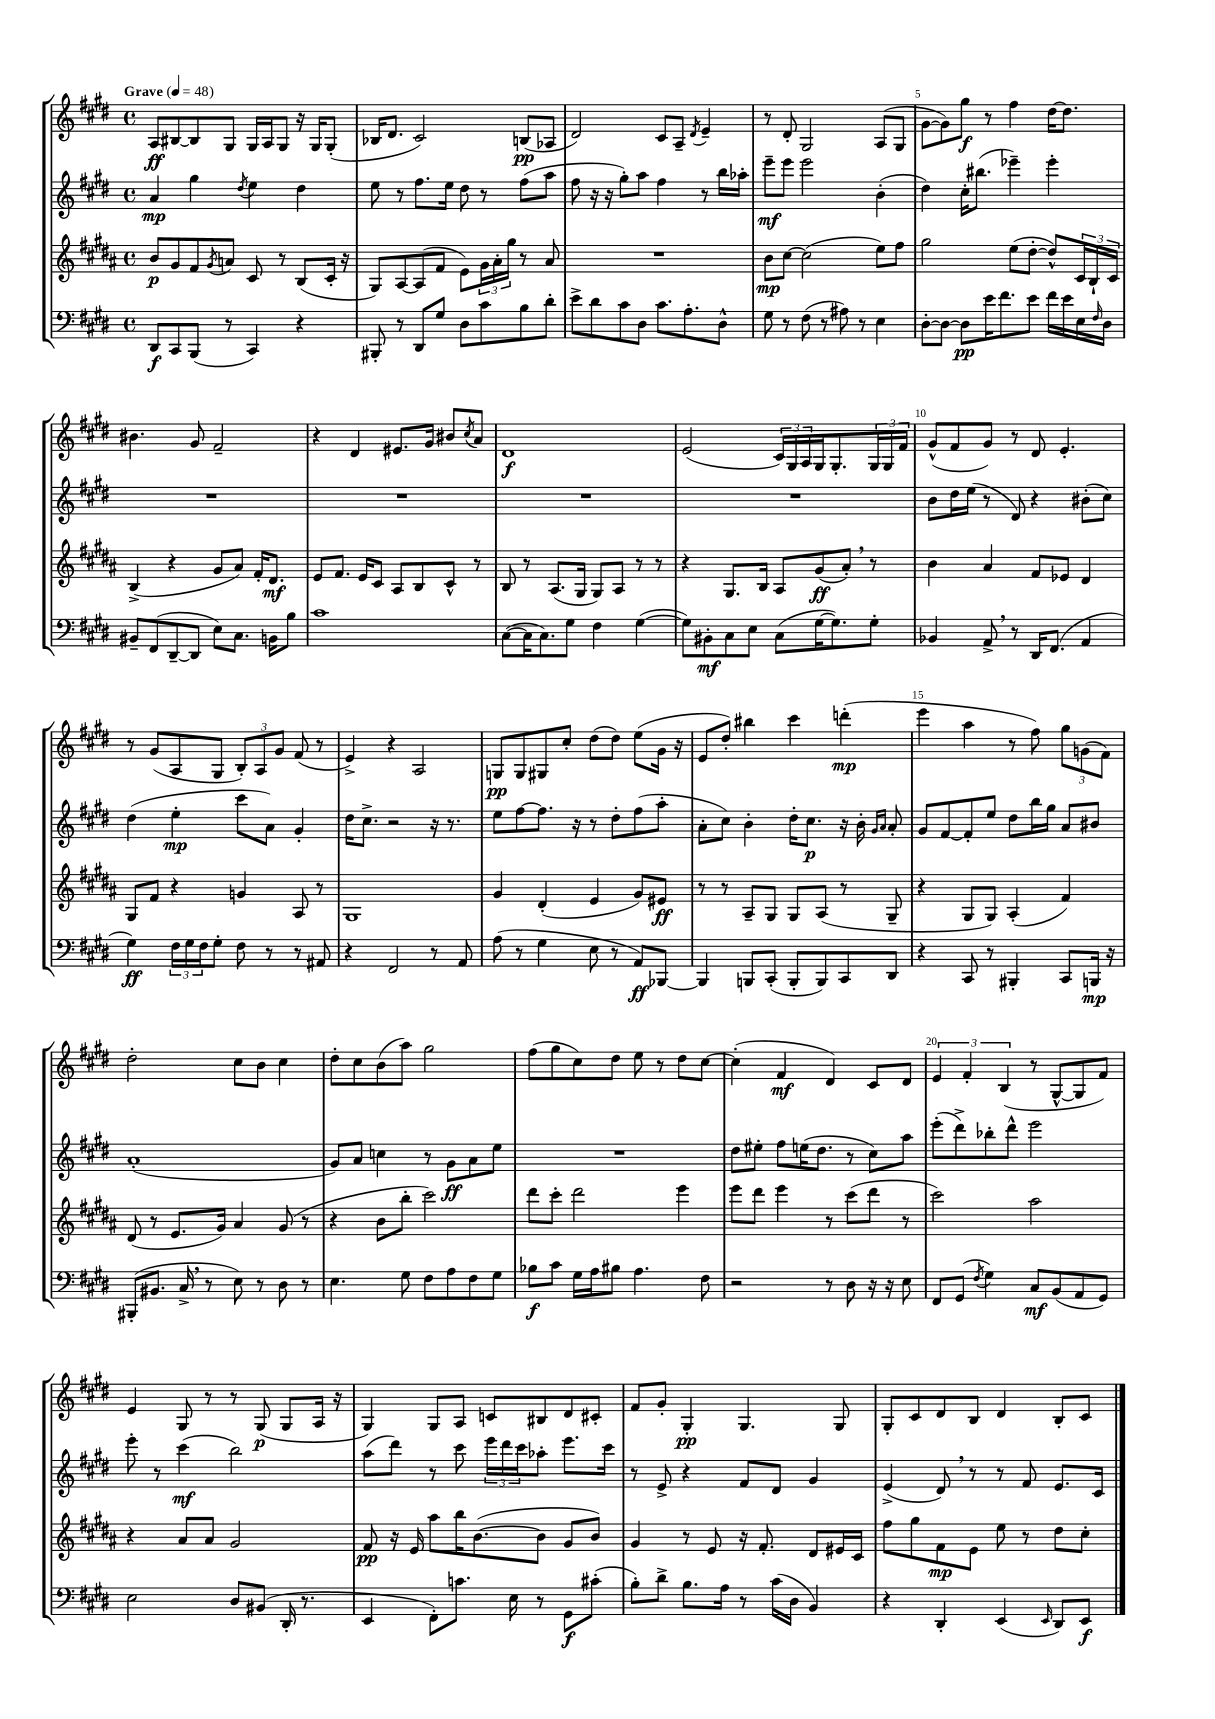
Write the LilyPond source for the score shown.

<<
\new StaffGroup <<
\new Staff = "s0" {
    \clef treble \key e \major \defaultTimeSignature \time 4/4 \tempo "Grave" 4 = 48
    a8\ff bis8~ bis8 gis8 gis16 a16 gis8 r16 gis16 gis8-.( |
    bes16 dis'8. cis'2) b8\pp( aes8 |
    dis'2) cis'8 a8-- \acciaccatura { dis'8 } e'4-- |
    r8 dis'8-. gis2 a8( gis8 |
    gis'8~ gis'8) gis''8\f r8 fis''4 dis''16~ dis''8. |
    bis'4. gis'8 fis'2-- |
    r4 dis'4 eis'8. gis'16 bis'8 \acciaccatura { cis''8 } a'8 |
    dis'1\f |
    e'2( \tuplet 3/2 { cis'16) gis16 a16 } gis16 gis8.-. \tuplet 3/2 { gis16 gis16 fis'16 } |
    gis'8-^( fis'8 gis'8) r8 dis'8 e'4.-. |
    r8 gis'8( a8 gis8 \tuplet 3/2 { b8-.) a8 gis'8 } fis'8( r8 |
    e'4->) r4 a2 |
    g8\pp g8 gis8 cis''8-. dis''8( dis''8) e''8( gis'16 r16 |
    e'8 dis''8-.) bis''4 cis'''4 d'''4-.\mp( |
    e'''4 a''4 r8 fis''8) \tuplet 3/2 { gis''8 g'8( fis'8) } |
    dis''2-. cis''8 b'8 cis''4 |
    dis''8-. cis''8 b'8( a''8) gis''2 |
    fis''8( gis''8 cis''8) dis''8 e''8 r8 dis''8 cis''8~ |
    cis''4-.( fis'4\mf dis'4) cis'8 dis'8 |
    \tuplet 3/2 { e'4 fis'4-. b4( } r8 gis8~-^ gis8 fis'8) |
    e'4 gis8 r8 r8 gis8\p( gis8 a16 r16 |
    gis4) gis8 a8 c'8 bis8 dis'8 cis'8-. |
    fis'8 gis'8-. gis4-.\pp gis4. gis8 |
    gis8-. cis'8 dis'8 b8 dis'4 b8-. cis'8 \bar "|." |
}
\new Staff = "s1" {
    \clef treble \key e \major \defaultTimeSignature \time 4/4
    a'4\mp gis''4 \acciaccatura { dis''8 } e''4 dis''4 |
    e''8 r8 fis''8. e''16 dis''8 r8 fis''8( a''8 |
    fis''8 r16 r16 gis''8-.) a''8 fis''4 r8 b''16 aes''16-. |
    e'''8--\mf e'''8 e'''2 b'4-.( |
    dis''4) cis''16-. bis''8.( ees'''4--) ees'''4-. |
    R1 |
    R1 |
    R1 |
    R1 |
    b'8 dis''16 e''16( r8 dis'8) r4 bis'8-.( cis''8) |
    dis''4( e''4-.\mp cis'''8 a'8) gis'4-. |
    dis''16 cis''8.-> r2 r16 r8. |
    e''8 fis''8~ fis''8. r16 r8 dis''8-. fis''8( a''8-. |
    a'8-. cis''8) b'4-. dis''16-. cis''8.\p r16 b'16-. \grace { gis'16 a'16 } a'8-. |
    gis'8 fis'8~ fis'8-. e''8 dis''8 b''16 gis''16 a'8 bis'8 |
    a'1-.( |
    gis'8) a'8 c''4 r8 gis'8\ff a'8 e''8 |
    R1 |
    dis''8 eis''8-. fis''8 e''16( dis''8. r8 cis''8) a''8 |
    e'''8-.( dis'''8->) bes''8-. dis'''8-^ e'''2 |
    e'''8-. r8 cis'''4\mf( b''2) |
    a''8( dis'''8) r8 cis'''8 \tuplet 3/2 { e'''16 dis'''16 cis'''16 } aes''8-. e'''8. cis'''16 |
    r8 e'8-> r4 fis'8 dis'8 gis'4 |
    e'4->( dis'8) \breathe r8 r8 fis'8 e'8. cis'16 \bar "|." |
}
\new Staff = "s2" {
    \clef treble \key b \major \defaultTimeSignature \time 4/4
    b'8\p gis'8 fis'8 \acciaccatura { gis'8 } a'8 cis'8 r8 b8( cis'16-. r16 |
    gis8) ais8~ ais8( fis'8 e'8) \tuplet 3/2 { gis'16 ais'16-. gis''16 } r8 ais'8 |
    R1 |
    b'8\mp cis''8~ cis''2( e''8) fis''8 |
    gis''2 e''8( dis''8~-. dis''8-^) \tuplet 3/2 { cis'16 b16-! cis'16 } |
    b4->( r4 gis'8 ais'8) fis'16-. dis'8.\mf |
    e'8 fis'8. e'16 cis'8 ais8 b8 cis'8-^ r8 |
    b8 r8 ais8.( gis16 gis8) ais8 r8 r8 |
    r4 gis8. b16 ais8 gis'8\ff( ais'8-.) \breathe r8 |
    b'4 ais'4 fis'8 ees'8 dis'4 |
    gis8 fis'8 r4 g'4 ais8 r8 |
    gis1 |
    gis'4 dis'4-.( e'4 gis'8) eis'8\ff |
    r8 r8 ais8-- gis8 gis8 ais8( r8 gis8-- |
    r4 gis8 gis8) ais4-.( fis'4) |
    dis'8( r8 e'8. gis'16) ais'4 gis'8( r8 |
    r4 b'8 b''8-. cis'''2) |
    dis'''8 cis'''8-. dis'''2 e'''4 |
    e'''8 dis'''8 e'''4 r8 cis'''8( dis'''8 r8 |
    cis'''2) ais''2 |
    r4 ais'8 ais'8 gis'2 |
    fis'8\pp r16 e'16 ais''8 b''16 b'8.~( b'8 gis'8 b'8) |
    gis'4 r8 e'8 r16 fis'8.-. dis'8 eis'16 cis'16 |
    fis''8 gis''8 fis'8\mp e'8 e''8 r8 dis''8 cis''8-. \bar "|." |
}
\new Staff = "s3" {
    \clef bass \key e \major \defaultTimeSignature \time 4/4
    dis,8\f cis,8 b,,8( r8 cis,4) r4 |
    bis,,8-. r8 dis,8 gis8 dis8 cis'8 b8 dis'8-. |
    e'8-> dis'8 cis'8 dis8 cis'8. a8.-. dis8-^ |
    gis8 r8 fis8( r8 ais8) r8 e4 |
    dis8~-. dis8~ dis8\pp e'16 fis'8. e'8 fis'16 e'16 e16 \grace { fis16 } dis16 |
    bis,8-- fis,8( dis,8~-- dis,8 e8) cis8. b,16 b8 |
    cis'1 |
    cis8~( cis16 cis8.) gis8 fis4 gis4~( |
    gis8) bis,8-.\mf cis8 e8 cis8( gis16~ gis8.) gis8-. |
    bes,4 a,8-> \breathe r8 dis,16 fis,8.( a,4 |
    gis4\ff) \tuplet 3/2 { fis16 gis16 fis16 } gis8-. fis8 r8 r8 ais,8 |
    r4 fis,2 r8 a,8 |
    a8( r8 gis4 e8 r8 a,8\ff) bes,,8~ |
    bes,,4 b,,8 cis,8-.( b,,8-. b,,8) cis,8 dis,8 |
    r4 cis,8 r8 bis,,4-. cis,8 b,,16\mp r16 |
    bis,,8-.( bis,8. cis16-> \breathe r8 e8) r8 dis8 r8 |
    e4. gis8 fis8 a8 fis8 gis8 |
    bes8\f cis'8 gis16 a16 bis8 a4. fis8 |
    r2 r8 dis8 r16 r16 e8 |
    fis,8 gis,8( \acciaccatura { fis8 } gis4) cis8\mf b,8( a,8 gis,8) |
    e2 dis8 bis,8( dis,16-. r8. |
    e,4 fis,8-.) c'8. e16 r8 gis,8\f cis'8-.( |
    b8-.) dis'8-> b8. a16 r8 cis'16( dis16 b,4) |
    r4 dis,4-. e,4( \grace { e,16 } dis,8) e,8\f \bar "|." |
}
>>
>>
\layout { \context { \Score \override BarNumber.break-visibility = ##(#f #t #t) barNumberVisibility = #(every-nth-bar-number-visible 5) } }
